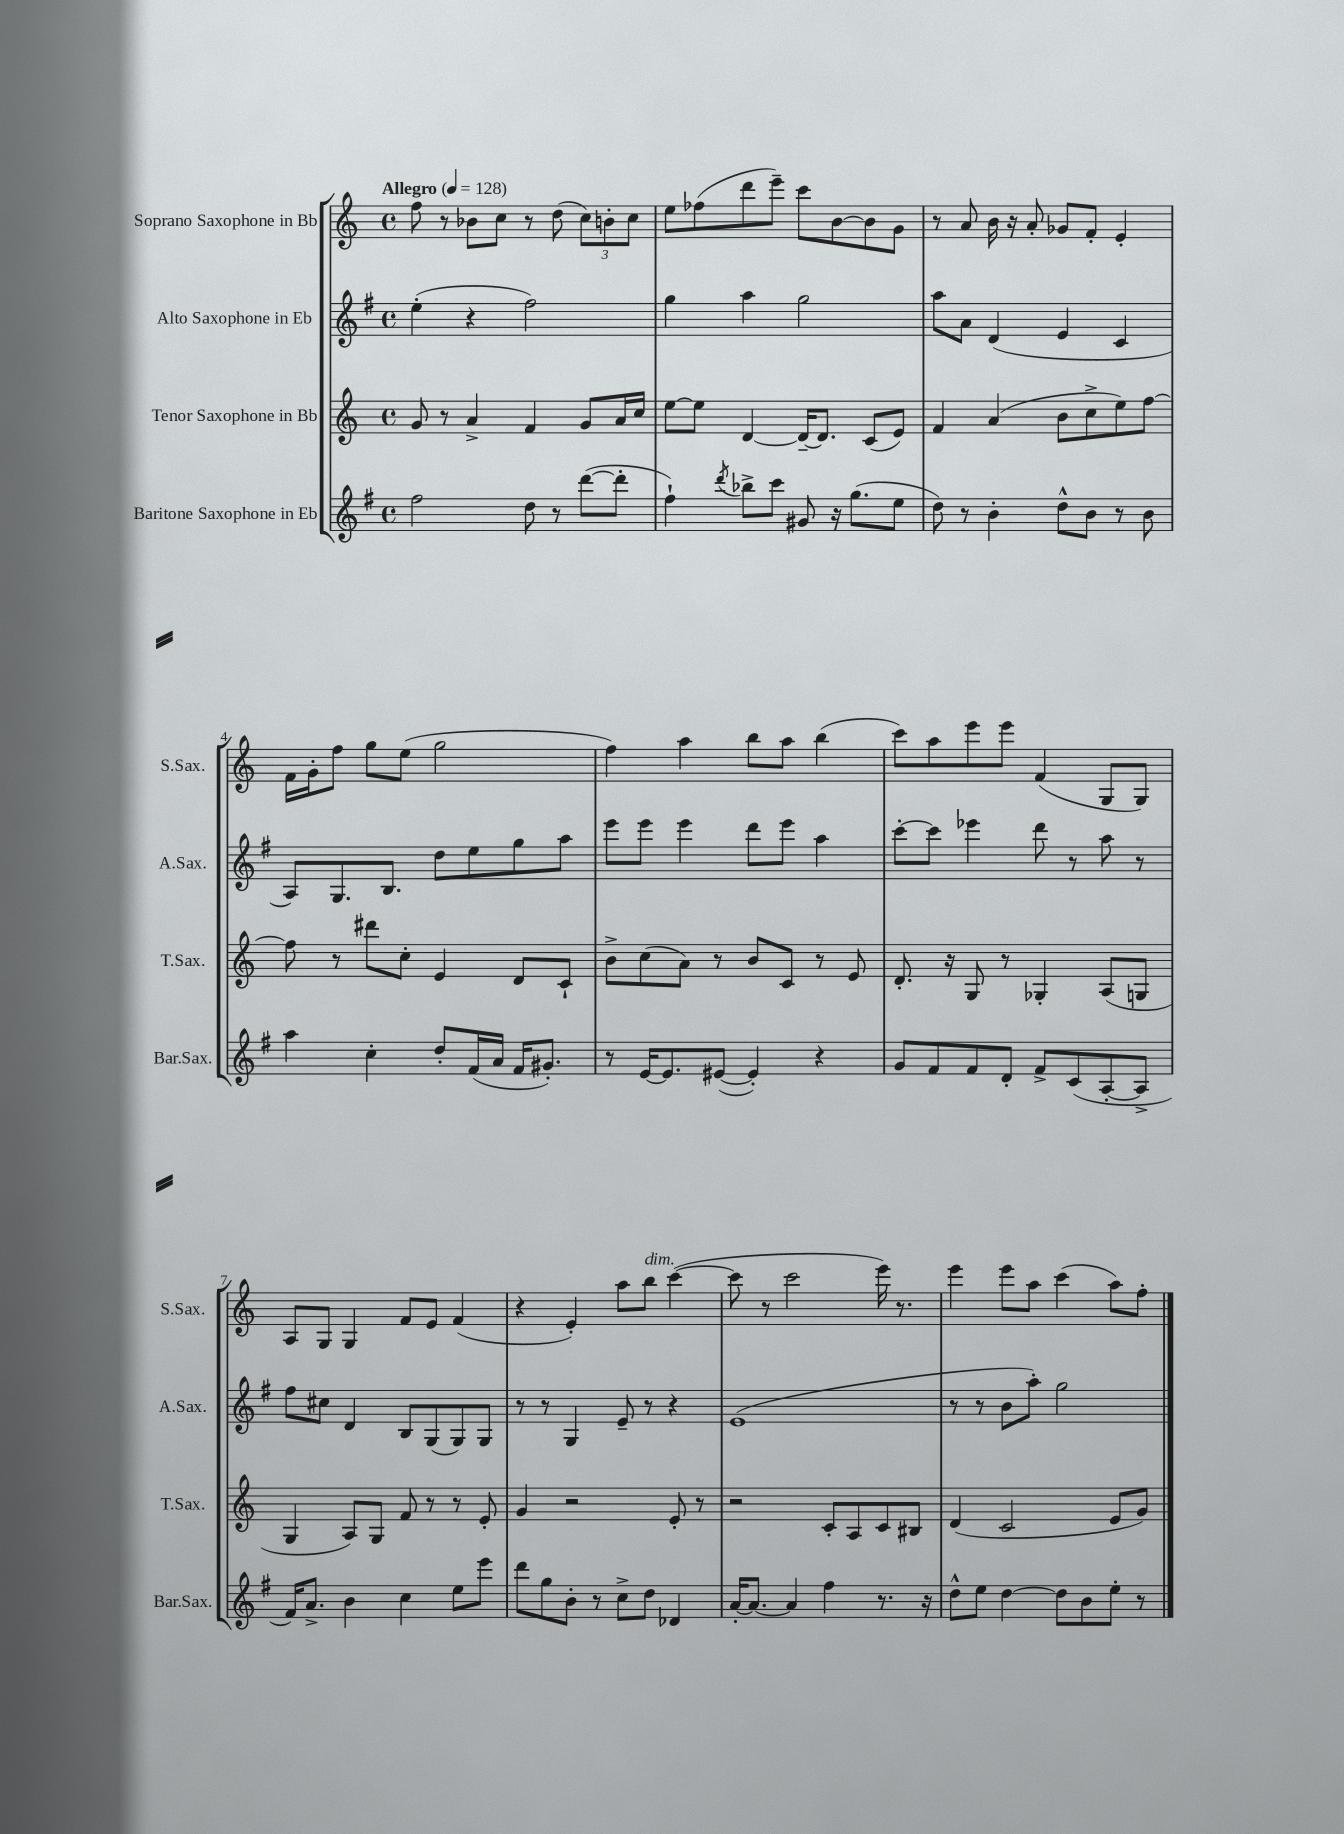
<<
\new StaffGroup <<
\new Staff = "s0" \with { instrumentName = "Soprano Saxophone in Bb" shortInstrumentName = "S.Sax." } {
    \clef treble \key c \major \defaultTimeSignature \time 4/4 \tempo "Allegro" 4 = 128
    f''8 r8 bes'8 c''8 r8 d''8( \tuplet 3/2 { c''8) b'8-. c''8 } |
    e''8 fes''8( d'''8 e'''8--) c'''8 b'8~ b'8 g'8 |
    r8 a'8 b'16 r16 a'8-. ges'8 f'8-. e'4-. |
    f'16 g'16-. f''8 g''8 e''8( g''2 |
    f''4) a''4 b''8 a''8 b''4( |
    c'''8) a''8 e'''8 e'''8 f'4( g8 g8) |
    a8 g8 g4 f'8 e'8 f'4( |
    r4 e'4-.) a''8 b''8^\markup { \italic "dim." } c'''4~( |
    c'''8 r8 c'''2 e'''16) r8. |
    e'''4 e'''8 a''8 c'''4( a''8) f''8-. \bar "|." |
}
\new Staff = "s1" \with { instrumentName = "Alto Saxophone in Eb" shortInstrumentName = "A.Sax." } {
    \clef treble \key g \major \defaultTimeSignature \time 4/4
    e''4-.( r4 fis''2) |
    g''4 a''4 g''2 |
    a''8 a'8 d'4( e'4 c'4 |
    a8) g8. b8. d''8 e''8 g''8 a''8 |
    e'''8 e'''8 e'''4 d'''8 e'''8 a''4 |
    c'''8~-. c'''8 ees'''4 d'''8 r8 a''8 r8 |
    fis''8 cis''8 d'4 b8 g8( g8) g8 |
    r8 r8 g4 e'8-- r8 r4 |
    e'1( |
    r8 r8 b'8 a''8-.) g''2 \bar "|." |
}
\new Staff = "s2" \with { instrumentName = "Tenor Saxophone in Bb" shortInstrumentName = "T.Sax." } {
    \clef treble \key c \major \defaultTimeSignature \time 4/4
    g'8 r8 a'4-> f'4 g'8 a'16 c''16 |
    e''8~ e''8 d'4~ d'16~-- d'8. c'8( e'8) |
    f'4 a'4( b'8 c''8-> e''8) f''8~ |
    f''8 r8 dis'''8 c''8-. e'4 d'8 c'8-! |
    b'8-> c''8( a'8) r8 b'8 c'8 r8 e'8 |
    d'8.-. r16 g8 r8 ges4-. a8( g8 |
    g4 a8) g8 f'8 r8 r8 e'8-. |
    g'4 r2 e'8-. r8 |
    r2 c'8-. a8 c'8 bis8 |
    d'4( c'2 e'8 g'8) \bar "|." |
}
\new Staff = "s3" \with { instrumentName = "Baritone Saxophone in Eb" shortInstrumentName = "Bar.Sax." } {
    \clef treble \key g \major \defaultTimeSignature \time 4/4
    fis''2 d''8 r8 d'''8~( d'''8-. |
    fis''4-!) \acciaccatura { d'''8 } bes''8-> c'''8 gis'8 r16 g''8.( e''8 |
    d''8) r8 b'4-. d''8-^ b'8 r8 b'8 |
    a''4 c''4-. d''8-. fis'16( a'16 fis'16 gis'8.-.) |
    r8 e'16~ e'8. eis'8~( eis'4-.) r4 |
    g'8 fis'8 fis'8 d'8-. fis'8-> c'8( a8~-. a8-> |
    fis'16) a'8.-> b'4 c''4 e''8 e'''8 |
    d'''8 g''8 b'8-. r8 c''8-> d''8 des'4 |
    a'16~-. a'8.~ a'4 fis''4 r8. r16 |
    d''8-^ e''8 d''4~ d''8 b'8 e''8-. r8 \bar "|." |
}
>>
>>
